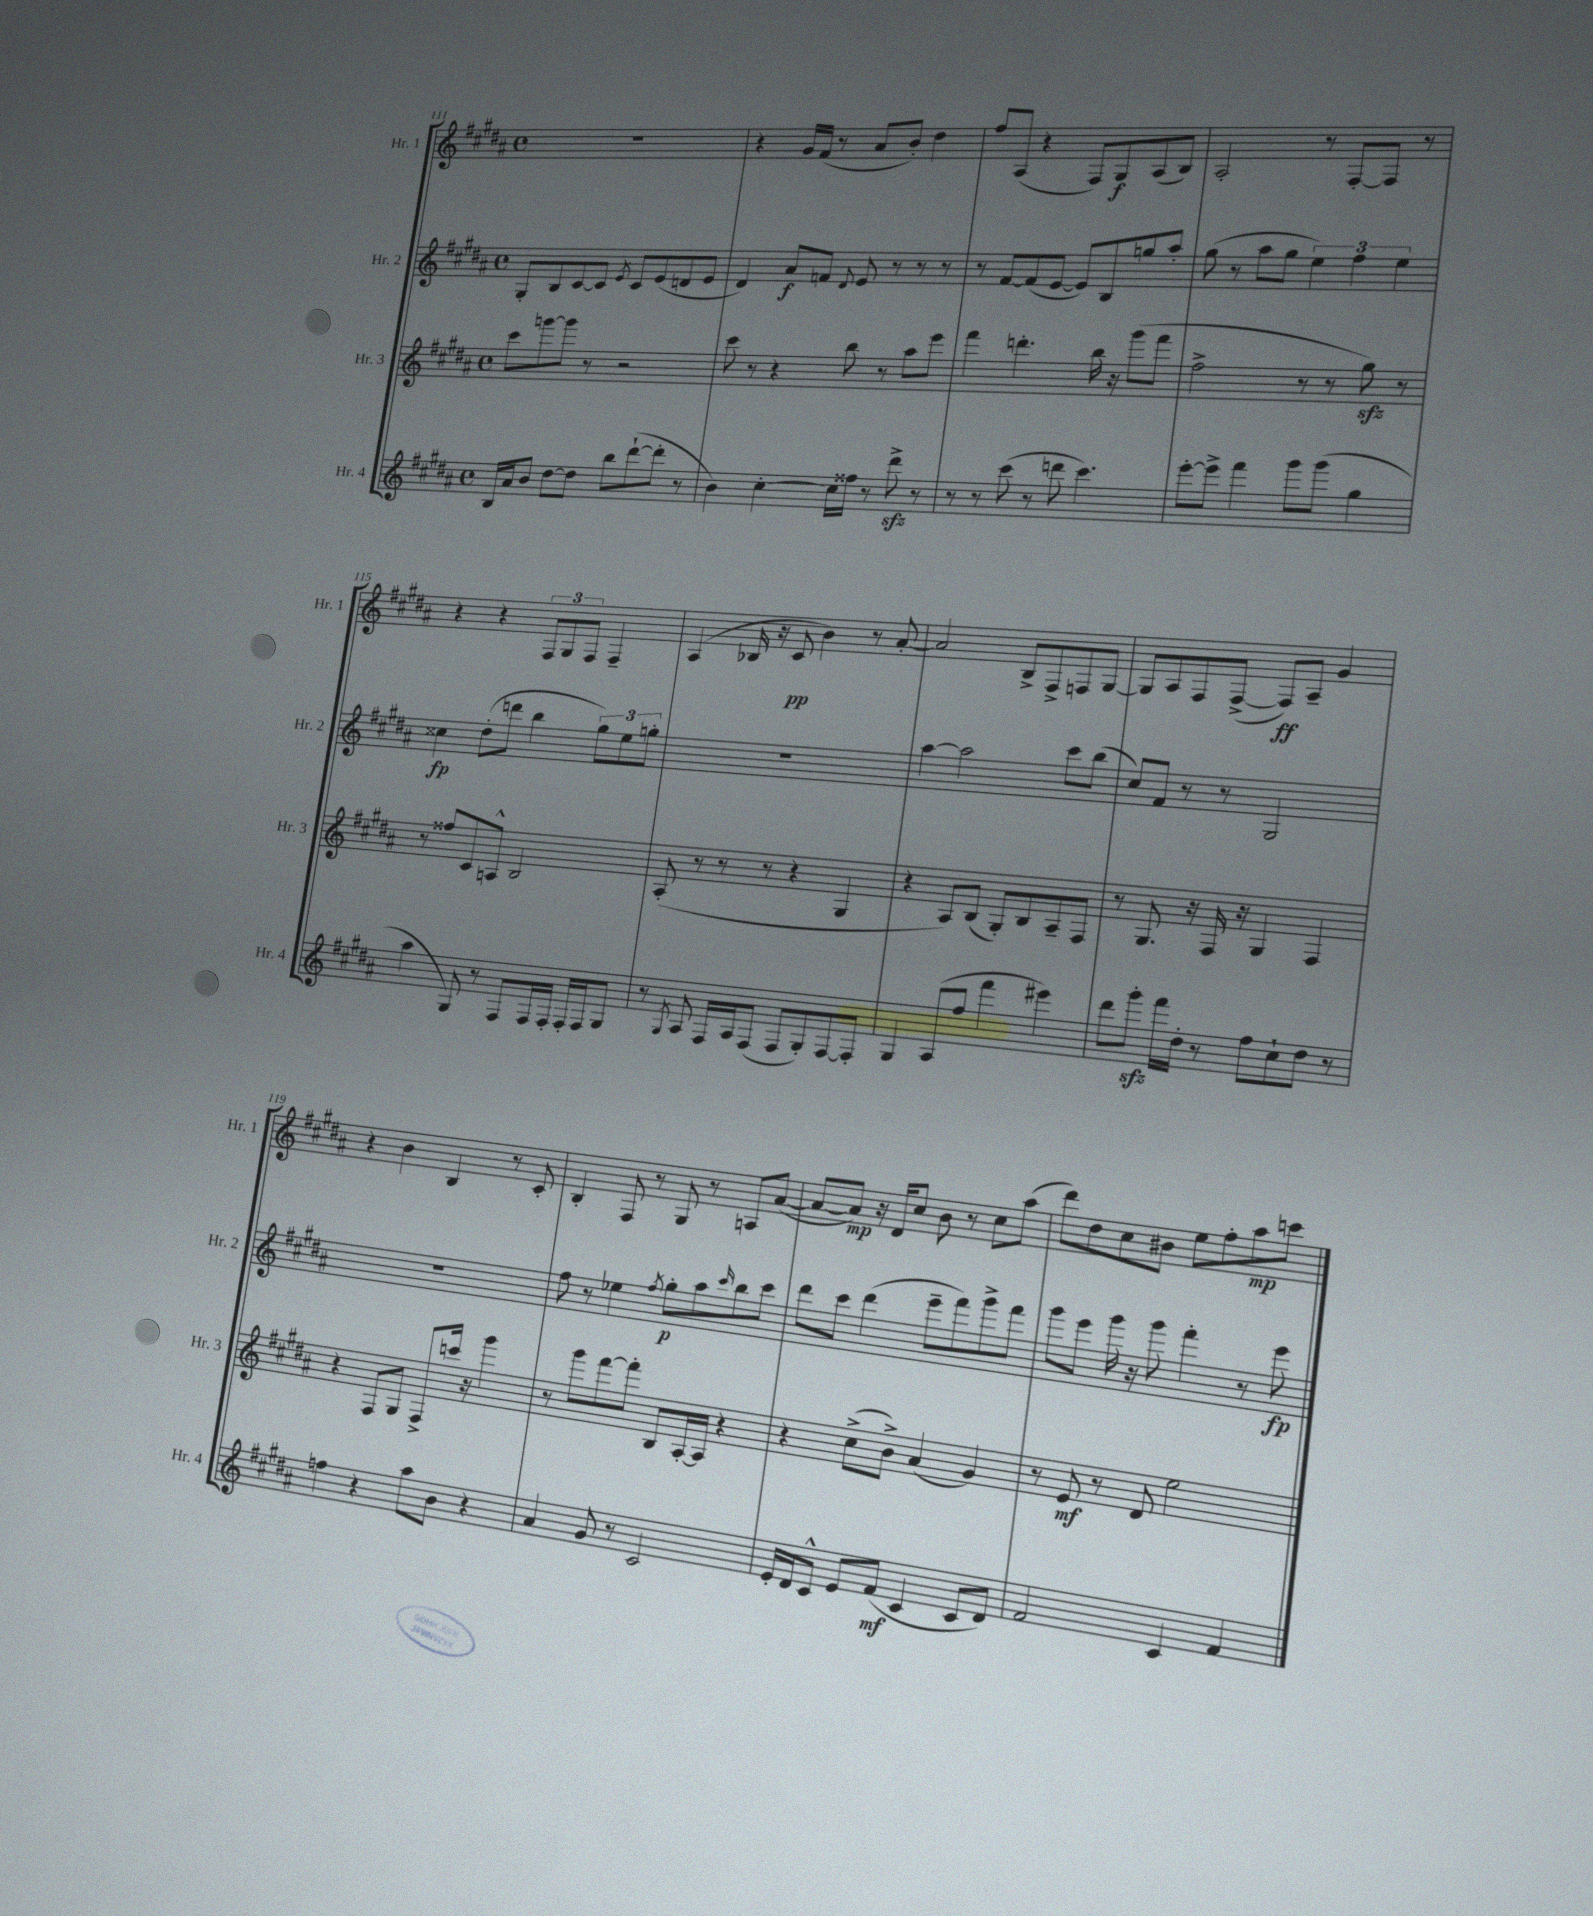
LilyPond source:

<<
\new StaffGroup <<
\new Staff = "s0" \with { instrumentName = "Hr. 1" shortInstrumentName = "Hr. 1" } {
    \clef treble \key b \major \defaultTimeSignature \time 4/4
    R1 |
    r4 gis'16 fis'16( r8 ais'8 b'8-.) dis''4 |
    fis''8 ais8( r4 fis8) gis8\f ais8( b8) |
    ais2-. r8 fis8~-. fis8 r8 |
    r4 r4 \tuplet 3/2 { fis8 gis8 fis8 } fis4-- |
    ais4( bes16 r16 cis'8\pp b'4) r8 ais'8~-. |
    ais'2 b8-> fis8-> f8 gis8~ |
    gis8 ais8 fis8 fis8~->( fis8\ff) ais8-- gis'4 |
    r4 b'4 b4 r8 cis'8-. |
    b4-. fis8 r8 gis8 r8 a8 ais'8~( |
    ais'8~ ais'8\mp) r16 dis'16 cis''8 b'8 r8 cis''8 ais''8( |
    dis'''8) dis''8 cis''8 bis'8 e''8 fis''8-. ais''8\mp c'''8 \bar "|." |
}
\new Staff = "s1" \with { instrumentName = "Hr. 2" shortInstrumentName = "Hr. 2" } {
    \clef treble \key b \major \defaultTimeSignature \time 4/4
    gis8-. b8 cis'8~ cis'8 \acciaccatura { e'8 } cis'8 e'8( d'8 e'8 |
    dis'4) ais'8\f f'8 \appoggiatura { dis'8 } e'8 r8 r8 r8 |
    r8 fis'8~ fis'8( e'8~ e'8) b8 g''8 ais''8-. |
    gis''8( r8 ais''8 gis''8 \tuplet 3/2 { e''4) fis''4 e''4 } |
    cisis''4\fp dis''8-.( d'''8 b''4 \tuplet 3/2 { gis''8) e''8 g''8-. } |
    R1 |
    ais''4~ ais''2 cis'''8 b''8( |
    cis''8) fis'8 r8 r8 gis2 |
    R1 |
    fis''8 r8 ees''4 \acciaccatura { fis''8 } gis''8-.\p ais''8 \grace { cis'''16 } b''8 cis'''8 |
    dis'''8 cis'''8 dis'''4( e'''8-- fis'''8) gis'''8-> fis'''8 |
    gis'''8 e'''8 gis'''16 r16 gis'''8 fis'''4-. r8 e'''8\fp \bar "|." |
}
\new Staff = "s2" \with { instrumentName = "Hr. 3" shortInstrumentName = "Hr. 3" } {
    \clef treble \key b \major \defaultTimeSignature \time 4/4
    cis'''8 g'''8~ g'''8 r8 r2 |
    cis'''8 r8 r4 b''8 r8 ais''8 e'''8 |
    fis'''4 d'''4.-. b''16 r16 gis'''8( fis'''8 |
    fis''2-> r8 r8 gis''8\sfz) r8 |
    r8 fisis''8 cis'8 a8-^ b2 |
    ais8-.( r8 r8 r8 r4 gis4 |
    r4 ais8) b8( gis8-.) b8 ais8-- fis8 |
    r8 gis8. r16 fis16 r16 gis4 fis4 |
    r4 fis8 gis8 fis8-> c'''16 r16 gis'''4 |
    r8 gis'''8 fis'''8~ fis'''8-. b8 ais16~-. ais16 r4 |
    r4 cis''8->( b'8->) ais'4( gis'4) |
    r8 e'8\mf r8 dis'8 e''2 \bar "|." |
}
\new Staff = "s3" \with { instrumentName = "Hr. 4" shortInstrumentName = "Hr. 4" } {
    \clef treble \key b \major \defaultTimeSignature \time 4/4
    b16 ais'16 b'8 dis''8~ dis''8 b''8 dis'''8~-!( dis'''8-. r8 |
    b'4) cis''4~-. cis''16 fisis''16 r8 dis'''8->\sfz r8 |
    r8 r8 cis'''8( r8 d'''8 cis'''4.) |
    e'''8~-. e'''8-> fis'''4 gis'''8 gis'''8( gis''4 |
    ais''4 gis8) r8 fis8 fis16 fis16-. fis16-. fis16 gis8 |
    r8 \acciaccatura { gis8 } ais8 fis16 ais16 fis8( fis8 gis8-.) fis8~ fis8-. |
    gis4 ais8( fis''8 fis'''4 eis'''4) |
    dis'''8 gis'''8-.\sfz fis'''16 dis''16-. r8 fis''8 cis''8-! dis''8 r8 |
    f''4 r4 ais''8 b'8 r4 |
    ais'4 gis'8 r8 cis'2 |
    e'16-. dis'16 cis'8-^ e'8 fis'8\mf( cis'4 cis'8 dis'8) |
    fis'2 cis'4 fis'4 \bar "|." |
}
>>
>>
\layout { \context { \Score currentBarNumber = #111 } }
